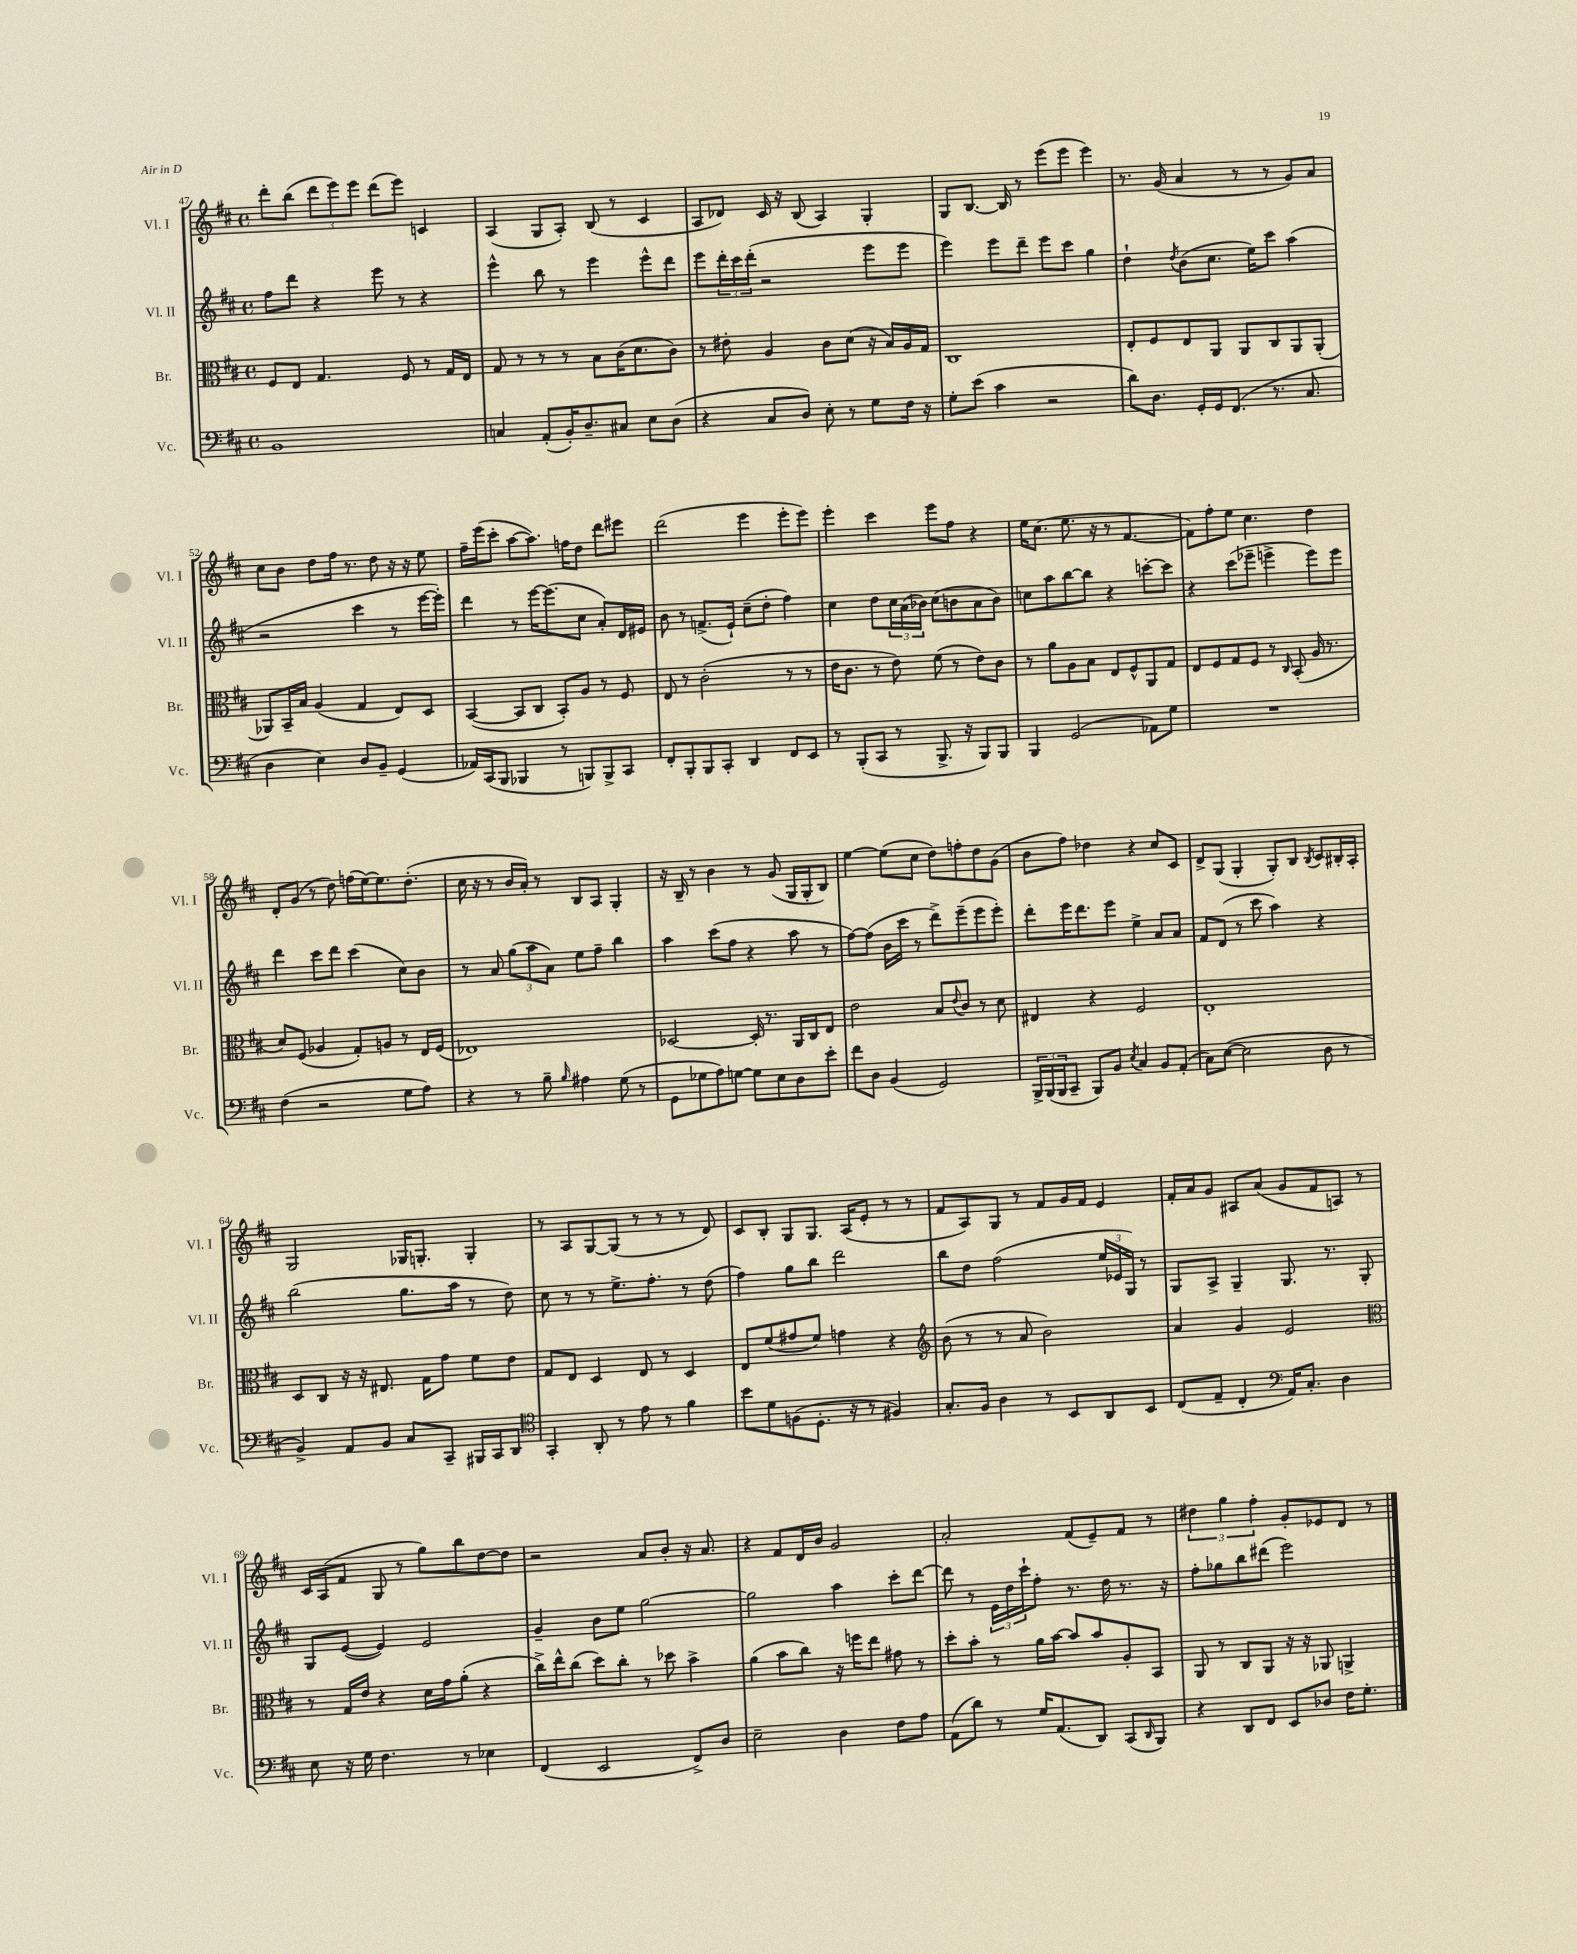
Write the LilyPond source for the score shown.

<<
\new StaffGroup <<
\new Staff = "s0" \with { instrumentName = "Vl. I" shortInstrumentName = "Vl. I" } {
    \clef treble \key d \major \defaultTimeSignature \time 4/4
    d'''8-. b''8( \tuplet 3/2 { d'''8 e'''8) e'''8 } d'''8( e'''8) c'4 |
    a4( g8 a8-.) b8( r8 cis'4 |
    a8 des'8) cis'16 r16 b8( a4) g4-. |
    g8 b8.~ b16 r8 e'''8( e'''8 e'''4) |
    r8. g'16( a'4 r8 r8 g'8) a'8 |
    cis''8 b'8 d''8 fis''16 r8. d''8 r16 r16 e''8 |
    fis''16-- e'''16( cis'''8-. a''8~ a''8.) f''16 d''8 d'''8 eis'''8 |
    d'''2( e'''4 e'''8-. e'''8) |
    e'''4-. cis'''4 e'''8 fis''8 r4 |
    e''16 cis''8.( e''8. r16 r8 fis'4.~ |
    fis'8) fis''8-. e''8 cis''4. d''4 |
    d'8-. g'8( r8 d''8) f''16( e''16~) e''8. d''8.-.( |
    cis''16 r16 r8 b'16 a'16-.) r8 b8 a8 g4-. |
    r16 b16-- r8 b'4 r8 g'8( g16 g16-. b8) |
    e''4~ e''8( cis''8 d''8) f''8-. d''8 g'8( |
    b'8 fis''8) des''4 r4 cis''8 cis'8 |
    d'8-> g8( g4-. g8-.) b8 \acciaccatura { b8 } cis'8 bis16-. a16-. |
    g2 ges16 g8.-. g4-. |
    r8 a8 g8~ g8( r8 r8 r8 d'8) |
    cis'8 b8-. g8 g8. a16( e'8-. r8 r8 |
    fis'8 a8) g8 r8 fis'8 g'16 fis'16 e'4 |
    fis'16-. a'16 g'8 ais8 a'8( g'8 fis'8 a8) r8 |
    cis'16 a16( fis'8 g8 r8 g''8) b''8 d''8~ d''8 |
    r2 a'8 b'8-. r16 a'8. |
    r4 fis'8 d'16 b'16 g'2 |
    a'2-. fis'8( e'8--) fis'8 r8 |
    \tuplet 3/2 { dis''4 g''4 fis''4-. } g'8-. ees'8 d'8 r8 \bar "|." |
}
\new Staff = "s1" \with { instrumentName = "Vl. II" shortInstrumentName = "Vl. II" } {
    \clef treble \key d \major \defaultTimeSignature \time 4/4
    fis''8 d'''8 r4 e'''8 r8 r4 |
    e'''4-^ b''8 r8 e'''4 e'''8-^ d'''8 |
    e'''8 \tuplet 3/2 { d'''16-. cis'''16 d'''16-.( } r2 e'''8 e'''8 |
    e'''4) e'''8 d'''8-- e'''8 cis'''8 g''4 |
    d''4-! \acciaccatura { d''8 } b'8( cis''8. e''16) cis'''8 a''4( |
    r2 cis'''4 r8 e'''16~ e'''16-.) |
    d'''4 r8 e'''16~ e'''8.( cis''8 a'8-.) d'16 eis'16 |
    b'8 r8 f'8.->( e'16-!) cis''8--( d''8-. fis''4) |
    cis''4 d''8 \tuplet 3/2 { cis''16 a'16( bes'16) } cis''8( b'8 a'8 b'8) |
    c''8 a''8 b''8~ b''8 r4 c'''8~-. c'''8 |
    r4 cis'''8( ees'''8-- e'''4-> e'''8) e'''8 |
    d'''4 cis'''8 d'''8 cis'''4( cis''8) b'8 |
    r8 a'8 \tuplet 3/2 { g''8( a''8 a'8) } e''8 fis''8-- b''4 |
    a''4 cis'''8( fis''8 r4 a''8 r8 |
    fis''8~) fis''8( b'16 cis'''16 r8 d'''8->) e'''8--( e'''8 e'''8-.) |
    d'''8-. e'''16 d'''8. e'''8 e''4-> a'8 a'8 |
    fis'8 d'8( r8 cis'''8 a''4) r4 |
    b''2( g''8. a''16 r8 d''8) |
    cis''8 r8 r8 e''8.-> fis''8.-. r8 d''8( |
    fis''4) g''8 b''8 d'''2 |
    b''8 d''8 fis''2( \tuplet 3/2 { e''16 ees'16 g16) } r8 |
    g8 a8-> g4-- g8. r8. g8-. |
    g8 e'8~( e'4) e'2 |
    g'4-- b'8 e''8 g''2~ |
    g''2 a''4 cis'''8-. d'''8~ |
    d'''8 r8 \tuplet 3/2 { e'16 d''16 cis'''16-! } fis''8-. r8. d''16 r8. r16 |
    fis''8-. ges''8 b''8 dis'''8( e'''2) \bar "|." |
}
\new Staff = "s2" \with { instrumentName = "Br." shortInstrumentName = "Br." } {
    \clef alto \key d \major \defaultTimeSignature \time 4/4
    fis8 e8 g4. fis8 r8 g16 e16 |
    g8 r8 r8 r8 b8 cis'16( d'8. cis'8) |
    r8 eis'8-. a4 cis'8 d'8( r16 b16) a16 g16 |
    cis1 |
    e8-. fis8 e8 a,8 a,8 cis8 a,8 a,8-.( |
    aes,8) b,16-- b16 a4( g4 e8) d8 |
    b,4~( b,8 cis8 b,8-.) a8 r8 fis8 |
    e8 r8 cis'2-.( r8 r8 |
    e'16 cis'8. r8 e'8) fis'8( r8 e'8) cis'8 |
    r8 a'8 a8 b8 e8 fis8-^ a,8 g8 |
    e8 fis8 g8 fis8 r8 \grace { cis16 } b,8-.( a16 r8. |
    d'8) fis8( aes4 g8-.) a8 r8 e16 fis16( |
    ees1) |
    des2~ des16-. r8. a,16 cis16 e8 |
    e'2 b8 \appoggiatura { e'8 } cis'8 r8 d'8 |
    eis4 r4 fis2 |
    e1-. |
    d8 cis8 r16 r16 eis8. g16 g'8 fis'8 e'8 |
    g8 e8 d4 e8 r8 d4 |
    e8 fis'8( gis'8 fis'8) g'4 r4 |
    \clef treble b'8( r8 r8 a'8 b'2) |
    a'4 g'4 e'2 |
    \clef alto r8 g16 e'16 r4 d'16 g'16 a'8-.( r4 |
    cis''16->) e''16-^ cis''8( d''8) cis''8-. r8 des''8 b'4-> |
    a'4( b'8 cis''8) r16 f''16 e''8 gis'8 r8 |
    d''8-. b'8-. r8 a'16 b'16~ b'8 b'8 a8-. b,8 |
    a,8 r8 cis8 a,8 r16 r16 aes,8 a,4-> \bar "|." |
}
\new Staff = "s3" \with { instrumentName = "Vc." shortInstrumentName = "Vc." } {
    \clef bass \key d \major \defaultTimeSignature \time 4/4
    b,1 |
    c4 a,8-.( b,16-.) d8.-- cis8 e8 d8( |
    r4 cis8 d8) e8-. r8 g8 fis16 r16 |
    g8-. e'8( cis'4 r2 |
    d'8) d8. g,16-. g,16 fis,8.( r8. cis8. |
    d4 e4) d8 b,8-- g,4( |
    aes,16) cis,16( b,,8 bes,,4 r8 b,,8) b,,8-> cis,8 |
    fis,8-. b,,8-. b,,8 cis,8-. d,4 fis,8 e,8 |
    r8 b,,8-.( cis,8 r8 b,,8.-> r16 b,,8) b,,8 |
    b,,4 g,2( aes,8) g8 |
    R1 |
    fis4( r2 g8 a8) |
    r4 r8 b8-- \grace { b16 } ais4 g8( r8 |
    g,8 ges8 a8) g8~ g8 e8 d8 e'8-. |
    fis'8 d8 b,4( g,2) |
    \tuplet 3/2 { b,,16-> b,,16( b,,16 } cis,8-- b,,8) b,8 \acciaccatura { e8 } cis4 b,8 a,8-.( |
    cis8) e8~( e2 d8 r8 |
    b,4->) a,8 b,8 cis8 cis,8-- bis,,16 cis,16 d,8 |
    \clef tenor g,4-. a,8-. r8 e'8 r8 fis'4 |
    b'8 d'8 f8( d8.-. r16 r8 fis4) |
    g8.-. fis16 a4 r8 b,8 a,8 b,8 |
    cis8( e8-- cis4-. \clef bass a,16) cis8.-. d4 |
    e8 r16 g16 fis4. r8 ees4 |
    fis,4( e,2 fis,8->) d8 |
    e2-- d4 fis8 a8 |
    a,8( d'8) r8 g16 a,8.( d,8) cis,8( \grace { d,16 } b,,8) |
    r4 d,8 fis,8 e,8 des8 fis16 g8.-. \bar "|." |
}
>>
>>
\layout { \context { \Score currentBarNumber = #47 } }
